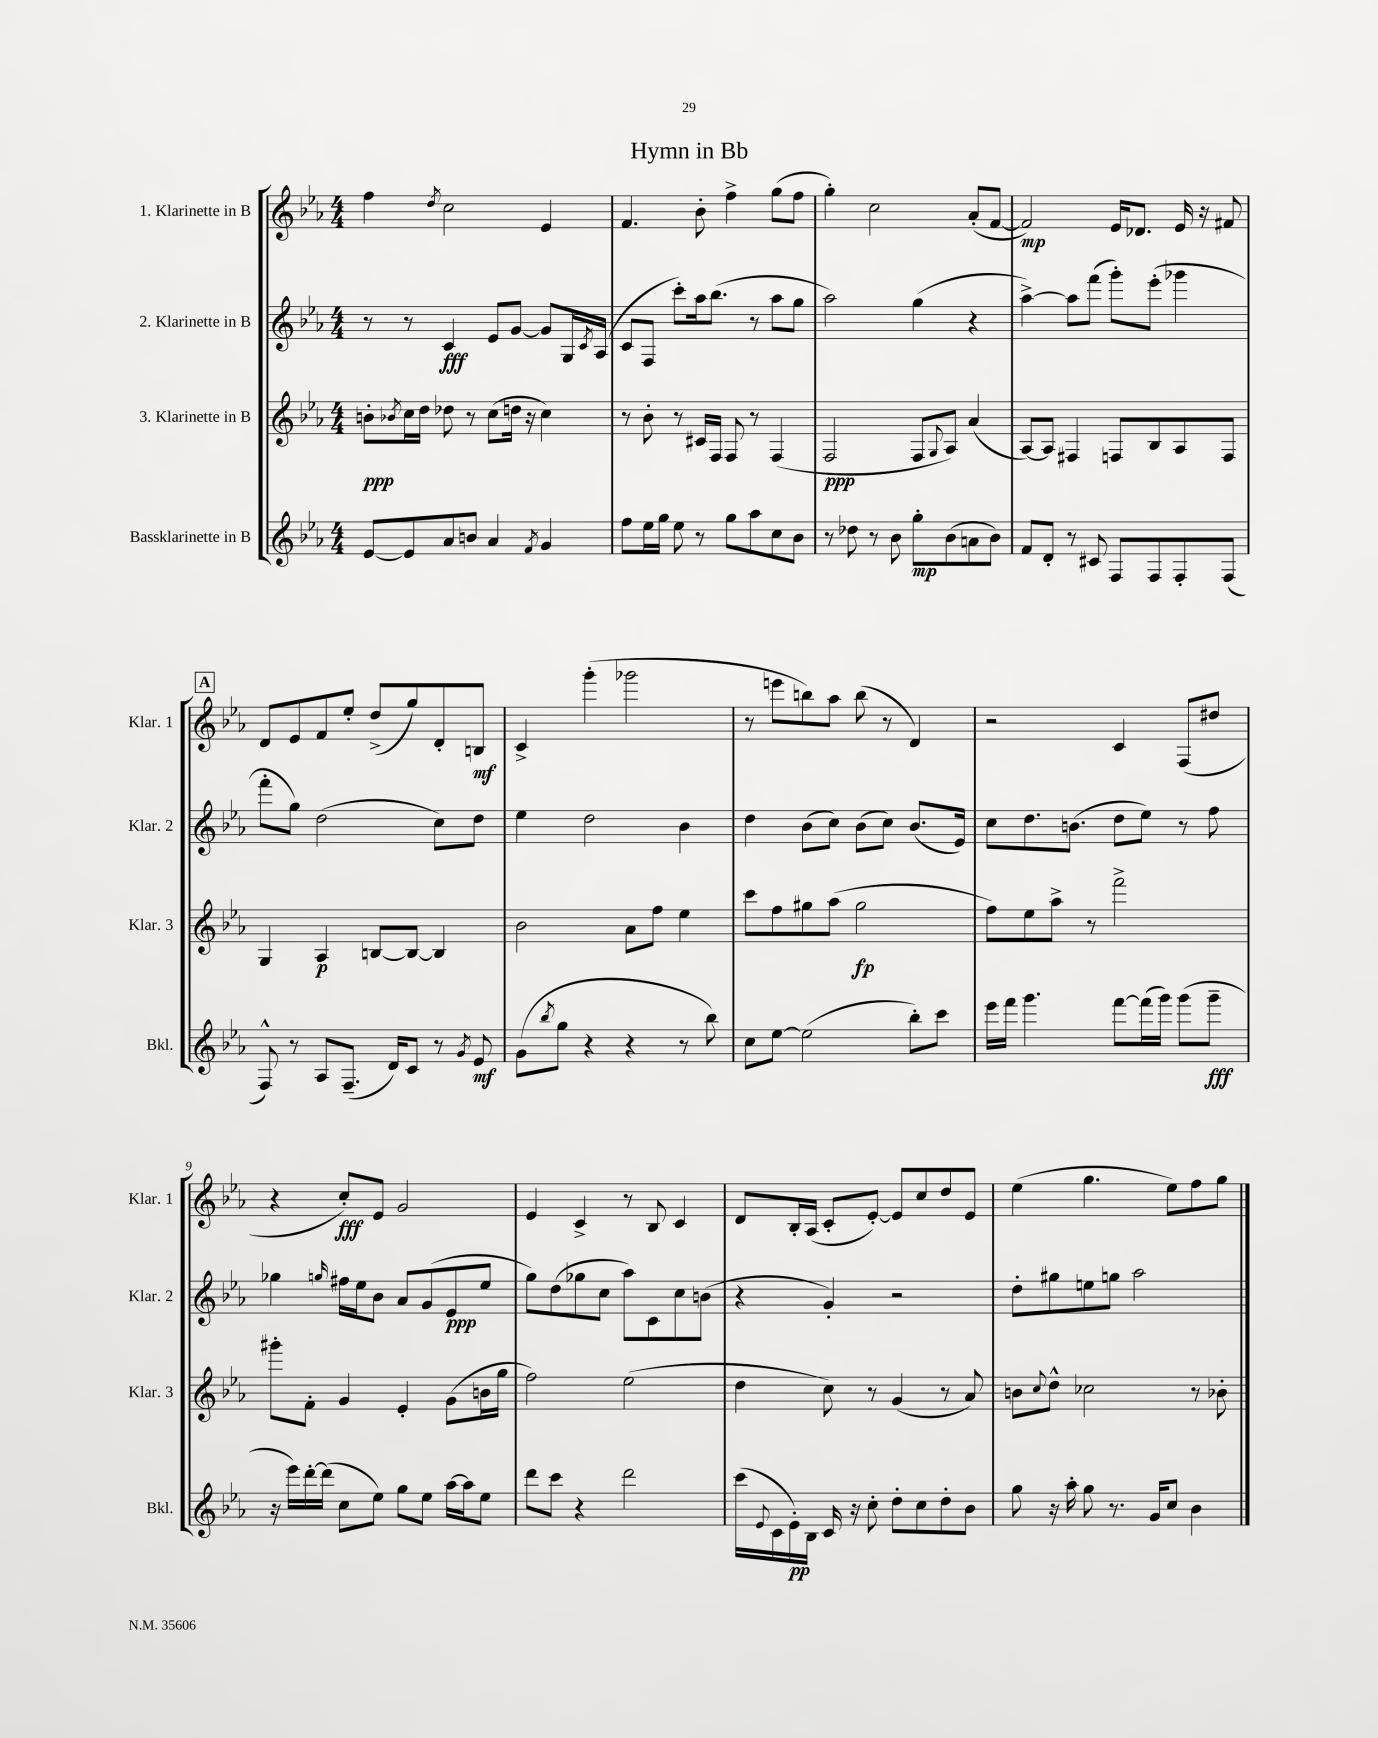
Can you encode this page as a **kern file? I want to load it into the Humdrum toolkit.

**kern	**kern	**kern	**kern
*staff4	*staff3	*staff2	*staff1
*clefG2	*clefG2	*clefG2	*clefG2
*k[b-e-a-]	*k[b-e-a-]	*k[b-e-a-]	*k[b-e-a-]
*M4/4	*M4/4	*M4/4	*M4/4
[8e-	8b'	8r	4ff
.	8qb-	.	.
8e-]	16cc	8r	.
.	16dd	.	.
.	.	.	8qdd
8a-	8dd-	4c	2cc
8b	8r	.	.
4a-	(8cc	8e-	.
.	16dd	[8g	.
.	16r	.	.
8qf	.	.	.
4g	4cc)	8g]	4e-
.	.	16G	.
.	.	8qc	.
.	.	(16A-	.
=	=	=	=
8ff	8r	8c	4.f
16ee-	8b-'	8F	.
16gg	.	.	.
8ee-	8r	8ccc')	.
8r	16c#	16aa-	8b-'
.	16F	(8.bb-	.
8gg	8F	.	4ff^
8aa-	8r	8r	.
8cc	(4F	8aa-	(8gg
8b-	.	8gg	8ff
=	=	=	=
8r	2F	2aa-)	4gg')
8dd-	.	.	.
8r	.	.	2cc
8b-	.	.	.
8gg'	8F	(4gg	.
.	8qqG	.	.
(8b-	8A-)	.	.
8a	(4a-	4r	(8a-'
8b-)	.	.	[8f
=	=	=	=
8f	[8A-)	[4aa-^)	2f])
8d'	8A-]	.	.
8r	4F#	8aa-]	.
8c#	.	(8fff	.
8F	8F	8ggg')	16e-
.	.	.	8.d-
8F	8B-	(8eee-'	.
8F'	8A-	4ggg-	16e-
.	.	.	16r
(8F	8F	.	8f#
=	=	=	=
8F^^)	4G	8fff'	8d
8r	.	8gg)	8e-
8A-	4A-	(2dd	8f
(8.F~	.	.	8ee-'
.	[8B	.	(8dd^
16d)	.	.	.
8c	8B_	.	8gg)
8r	4B]	8cc)	8d'
8qg	.	.	.
8e-	.	8dd	8B
=	=	=	=
(8g	2b-	4ee-	4c^
8qbb-	.	.	.
8gg	.	.	.
4r	.	2dd	(4ggg'
4r	8a-	.	2ggg-
.	8ff	.	.
8r	4ee-	4b-	.
8bb-)	.	.	.
=	=	=	=
8cc	8ccc	4dd	8r
[8ee-	8ff	.	8eee
(2ee-]	8gg#	(8b-	8bb)
.	(8aa-	8cc)	8aa-
.	2gg#	(8b-	(8bb
.	.	8cc)	8r
8bb-')	.	(8.b-	4d)
8ccc	.	.	.
.	.	16e-)	.
=	=	=	=
16eee-	8ff)	8cc	2r
16fff	.	.	.
4.ggg	8ee-	8.dd	.
.	8aa-^	.	.
.	.	(8.b	.
.	8r	.	.
[8fff	2fff^	8dd	4c
(16fff]	.	8ee-)	.
16ggg)	.	.	.
(8ggg	.	8r	(8F
8ggg~	.	8ff	8dd#
=	=	=	=
16r	8ggg#'	4gg-	4r
16eee-)	.	.	.
[16ddd'	8f'	.	.
(16ddd]	.	.	.
.	.	16qqgg	.
8cc	4g	16ff#	8cc')
.	.	16ee-	.
8ee-)	.	8b-	8e-
8gg	4e-'	8a-	2g
8ee-	.	(8g	.
[16aa-	(8g	8e-	.
16aa-]	.	.	.
8ee-	16b	8ee-	.
.	16gg	.	.
=	=	=	=
8ddd	2ff)	8gg)	4e-
8ccc	.	(8dd	.
4r	.	8gg-	4c^
.	.	8cc	.
2ddd	(2ee-	8aa-)	8r
.	.	8c	8B-
.	.	8cc	4c
.	.	(8b	.
=	=	=	=
(16ccc	4dd	4r	8d
8qqe-	.	.	.
16c	.	.	.
16e-')	.	.	16B-'
16B-	.	.	(16A-
16c	8cc)	4g')	8c'
16r	.	.	.
8cc'	8r	.	[8e-')
8dd'	(4g	2r	8e-]
8cc	.	.	8cc
8dd'	8r	.	8dd
8b-	8a-)	.	8e-
=	=	=	=
8gg	8b	8dd'	(4ee-
.	8qqcc	.	.
16r	8dd^^	8gg#	.
16aa-'	.	.	.
8gg	2cc-	8ee	4.gg
8.r	.	8gg	.
.	.	2aa-	.
16g	.	.	.
8cc	.	.	8ee-)
4b-	8r	.	8ff
.	8b-'	.	8gg
==	==	==	==
*-	*-	*-	*-
